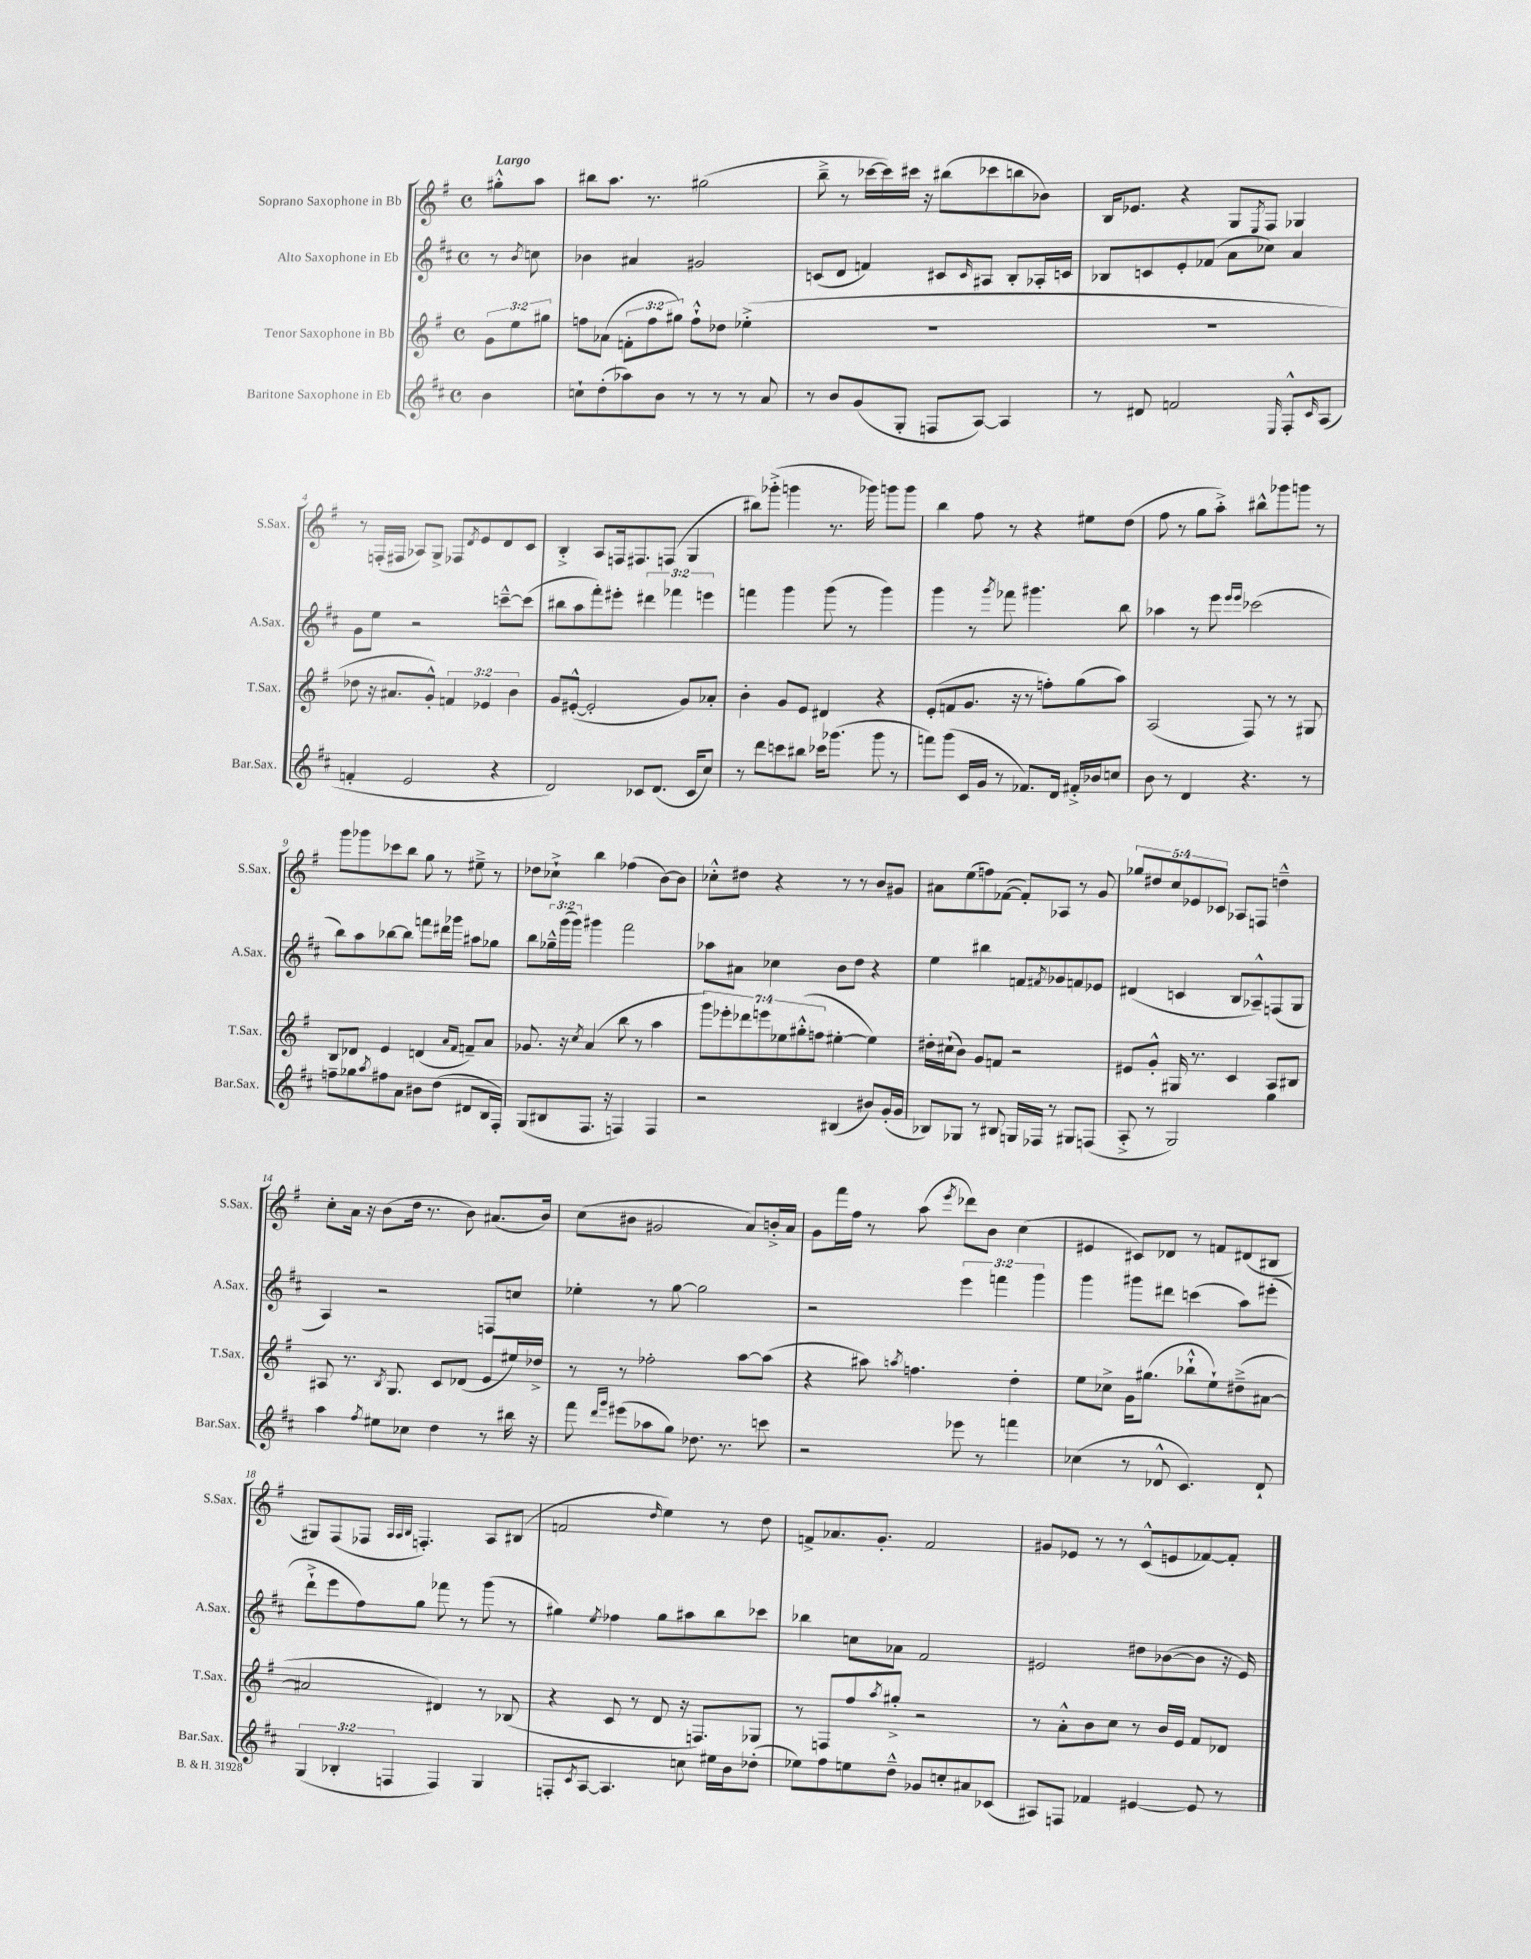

**kern	**kern	**kern	**kern
*part4	*part3	*part2	*part1
*staff4	*staff3	*staff2	*staff1
*I"Baritone Saxophone in Eb	*I"Tenor Saxophone in Bb	*I"Alto Saxophone in Eb	*I"Soprano Saxophone in Bb
*I'Bar.Sax.	*I'T.Sax.	*I'A.Sax.	*I'S.Sax.
*clefG2	*clefG2	*clefG2	*clefG2
*k[f#c#]	*k[f#]	*k[f#c#]	*k[f#]
*M4/4	*M4/4	*M4/4	*M4/4
*met(c)	*met(c)	*met(c)	*met(c)
=	=	=	=
!	!	!	!LO:TX:a:B:t=Largo
4b\	12g\L	8r	8gg#X'^^\L
.	12ee\	.	.
.	.	8qb/	.
.	.	8ccn\	8aa\J
.	12gg#X\J	.	.
=1	=1	=1	=1
8ccn`\L	8ffn\L	4b-X\	8bb#X\L
(8dd'\	(8a-X\J	.	8.aa\J
8aa-X\)	12fn'\L	4a#X/	.
.	.	.	8.r
.	12ff\	.	.
8b\J	.	.	.
.	12gg#X\J)	.	.
8r	8ff`^^\L	2g#X/	(2gg#X\
8r	8dd-X\J	.	.
8r	(4ee-X'^\	.	.
8a/	.	.	.
=2	=2	=2	=2
8r	1r	(8cn/L	8bb~^\
8b/L	.	8d/J	8r
(8g/	.	4fn/)	[16ccc-X\LL
.	.	.	16ccc-\])
8G'/J	.	.	16ccc#X\JJ
.	.	.	16r
8Fn/L	.	8c#X/L	(8bb#X\L
.	.	16qqc#/	.
[8A/J)	.	8A#X/J	8ccc-X\
4A/]	.	8B'/L	8bbn\
.	.	16A-X'/L	8b-X\J)
.	.	16cn/JJ	.
=3	=3	=3	=3
8r	1r	8B-X/L	16B/KL
.	.	.	8.e-X/J
8d#X/	.	8cn/	.
2fn/	.	8e'/	4r
.	.	(8f-X/J	.
.	.	8a\L	8G/L
.	.	.	8qE/
.	.	8cc-X\J)	8F#/J
16qqE/	.	.	.
8F#'^^/L	.	4a/	4G-X/
16qqc#/	.	.	.
(8A/J	.	.	.
!!LO:LB:g=z
=4	=4	=4	=4
4fn'/	8dd-X\	8g\L	8r
.	16r	8ee\J	(16Fn'/LL
.	8.a#X/L	.	16F#X/JJ
2e/	.	2r	8A-X/L)
.	8g'^^/J)	.	8G^/J
.	6fn/	.	8F-X/L
.	.	.	8qd/
.	.	.	8e/
.	6e-X/	.	.
4r	.	[8cccn~^^\L	8d/
.	6b\	.	.
.	.	(8ccc\J]	8c/J
=5	=5	=5	=5
2d/)	8g/L	8bb#X\L	4B'^/
.	([8e#X'^^/J	8aa\	.
.	2e#'/]	8fff#'\)	8A/L
.	.	8eee#X'\J	16Fn/k
.	.	.	8.F#X/
8c-X/L	.	6ddd#X\	.
(8.d/J	.	.	(8Fn/J
.	.	6fff-X\	.
.	8g/L)	.	4G/
16c-/KL	.	.	.
.	.	6eeen\	.
8cc#/J)	8a-X'/J	.	.
=6	=6	=6	=6
8r	4b'\	4fffn\	8bb#X\L)
8ddd\L	.	.	(8ggg-X'^\J
8cccn\	8g/L	4ggg\	4gggn\
8bb#X\J	8e/J	.	.
16ccc-X\KL	4d#X/	(8ggg\	8.r
(8.ggg-X\J	.	.	.
.	.	8r	.
.	.	.	16ggg-X\)
8ggg-\	4r	4ggg\)	8gggn\L
8r	.	.	8ggg\J
=7	=7	=7	=7
8fffn\L)	(8e'/L	4ggg\	4bb\
(8ggg\J	8fn/	.	.
16c#/LL	8.g/J	8r	8ff#\
16g/JJ	.	.	.
.	.	8qggg/	.
8r	.	8fff-X\	8r
.	16r	.	.
8.f-X/L)	8r	4.ggg#X\	4r
.	8ffn'\L)	.	.
16d/Jk	.	.	.
16f#X'^/LL	(8gg\	.	8ee#X\L
16b-X/J	.	.	.
8ccn/J	8aa\J)	8bb\	(8dd\J
=8	=8	=8	=8
8b\	(2A/	4aa-X\	8ff#\
8r	.	.	8r
4d/	.	8r	8gg\L
.	.	8eee\	8aa'^\J)
.	.	16qqeee/LL	.
.	.	16qqeee/JJ	.
4.r	8F#/)	(2ccc-X\	8bb#X^^\L
.	8r	.	8ggg-X\
.	8r	.	8gggn\J
8r	8G#X/	.	8r
!!LO:LB:g=z
=9	=9	=9	=9
8ffn~\L	8B/L	8bb\L)	8ggg\L
8gg-X\	8d-X/J	8aa\	8ggg-X\
8qaa/	.	.	.
8ff#X\	4e/	[8bb-X\	8ccc-X\
8a\J	.	8bb-\J]	8bb\J
8b#X\L	(4dn/	8fffn\L	8gg\
(8dd\J	.	16ddd#X\L	8r
.	.	16ggg-X\JJ	.
.	16qqa/LL	.	.
.	16qqf#/JJ	.	.
8d#X/L	8fn~/L)	8aa#X\L	8ee#X~^\
16B/L	8a/J	8gg-X\J	8r
16F#'/JJ)	.	.	.
=10	=10	=10	=10
(8G/L	8.g-X/	8bb\L	8dd-X\L
8B#X/	.	24gg-X~^^\L	8cc-X`^\J
.	.	(24ggg\	.
.	16r	.	.
.	.	24ggg\JJ)	.
.	8qcc/	.	.
8.F#/J	(4a/	4ggg#X\	4bb\
16r	.	.	.
4Fn/)	8bb\	2fff#\	(4ff-X\
.	8r	.	.
4F/	4aa\	.	[8b\L)
.	.	.	8b\J]
=11	=11	=11	=11
2r	14ggg\L)	8aa-X\L	8cc-X'^^\L
.	14eee-X'\	.	.
.	.	8a#X\J	8dd#X\J
.	14ddd-X\	.	.
.	14eeen\	.	.
.	.	4cc-X\	4r
.	14ee-X\	.	.
.	(14gg#X'^^\	.	.
.	14ffn\J	.	.
(4B#X/	[4ee#X'\	8b\L	8r
.	.	8dd\J	8r
8b#X/L)	4ee#\])	4r	8b/L
(16g'/L	.	.	8g#X/J
16g/JJ	.	.	.
=12	=12	=12	=12
8B-X/L)	16dd#X'\LL	4ee\	8a#X\L
.	(16cc#X`\J	.	.
8G-X/J	8b\J)	.	(8ee\
8r	8g/L	4bb#X\	8ffn\)
8B#X/	8fn/J	.	([8f-X\J
16Gn/LL	2r	8fn/L	8f-'/L])
16F-X/JJ	.	.	.
.	.	8qf#X/	.
8r	.	8g-X/	8A-X/J
8G#X/L	.	8fn/	8r
(8Fn/J	.	8e-X/J	8g/
=13	=13	=13	=13
8A'^/	8e#X/L	(4d#X/	10gg-X/L
.	.	.	10dd#X/
8r	8g'^^/J	.	.
.	.	.	10cc/
2G/)	16G#X/	4cn/	.
.	.	.	10e-X/
.	8.r	.	.
.	.	.	10c-X/J
.	4c/	8B/L	8A-X/L
.	.	8A-X~^^/)	8Fn/J
4gg\	8A/L	(8Fn/	4ddn~^^\
.	8B#X/J	8G/J	.
!!LO:LB:g=z
=14	=14	=14	=14
4aa\	8A#X/	4A/)	8cc'\L
.	8.r	.	16a\Jk
.	.	.	16r
8qff#/	.	.	.
8ee#X\L	.	2r	(8b\L
.	8qB/	.	.
.	8.G/	.	.
8cc-X\J	.	.	16dd\Jk
.	.	.	8.r
4dd\	8c/L	.	.
.	(8d-X/J	.	8b\)
8r	8e/L	8Fn/L	(8.a#X/L
16bb#X\	16ee#X/L)	8ccn/J	.
16r	16dd-X^/JJ	.	16b/Jk)
=15	=15	=15	=15
8fff#\	8r	4ee-X'\	(8cc\L
16qqddd/LL	.	.	.
16qqggg/JJ	.	.	.
(8eee#X\L	8r	.	8b#X\J
8aa-X\	2ff-X'\	8r	2g#X/
8gg\J)	.	[8gg\	.
8.dd-X\	.	2gg\]	.
8.r	.	.	.
.	[8aa\L	.	8a/L)
8cccn\	(8aa\J]	.	16bn'^/L
.	.	.	16a/JJ
=16	=16	=16	=16
2r	4r	2r	8g\L
.	.	.	16fff#\L
.	.	.	16ff#\JJ
.	8aa#X\)	.	8r
.	8qaan/	.	.
.	4.ffn\	.	(8aa\
.	.	.	8qeee/
8eee-X\	.	6eee\	8ddd-X\L)
8r	.	.	8b\J
.	.	6fffn\	.
4fffn\	4dd'\	.	(4cc\
.	.	6ggg\	.
=17	=17	=17	=17
(4cc-X\	8ee\L	4ggg\	4e#X/
.	8cc-X^\J	.	.
8r	16g\KL	8ggg#X\L	8c#X/L)
.	(8.gg#X\J	.	.
8d-X^^/	.	8ddd#X\J	8d-X/J
4.c#/)	8bb-X`^^\L	(4cccn\	8r
.	8ee`\)	.	8fn/L
.	(8dd#X~^\	8aa\L)	(8d#X/
8d-`/	[8a#X\J	(8eee#X'\J	8B#X/J
!!LO:LB:g=z
=18	=18	=18	=18
(6G/	2a#X/]	8ddd`^\L	8G#X/L)
.	.	8eee\	(8F#/
6B-X'/	.	.	.
.	.	8ff#\)	8F-X/J
6Fn/	.	.	.
.	.	.	32qqA/LLL
.	.	.	32qqA/
.	.	.	32qqB/JJJ
.	.	8gg\J	4.Fn'/)
4F/)	4d#X/)	8fff-X\	.
.	.	8r	.
4G/	8r	(8ggg\	8A/L
.	(8B-X/	8r	(8B#X/J
=19	=19	=19	=19
8Fn'/L	4r	4gg#X\)	2fn/
8qc#/	.	.	.
[8A/J	.	.	.
.	.	8qee/	.
4.A/]	8c/	4ff-X\	.
.	8r	.	.
.	.	.	16qqdd/
.	8d/	8gg#\L	4ee\)
8ccn\	16r	8aa#X\	.
.	8.Fn/L)	.	.
16ee#X\LL	.	8bb\	8r
16b\J	.	.	.
(8dd-X'\J	8G-X/J	8ccc-X\J	8dd\
=20	=20	=20	=20
8ee-X\L)	8r	4bb-X\	8fn^/L
8ff#\	8Fn/L	.	8.a-X/
8een\	8ff#/	8ccn\L	.
.	.	.	8.g'/J
.	8qaa/	.	.
8dd~^^\J	8gg#X'^/J	8a-X\J	.
8g-X/L	2r	2f#/	2f/
8ccn'/	.	.	.
8a#X/	.	.	.
(8c-X/J	.	.	.
=21	=21	=21	=21
8A#X/L)	8r	2e#X/	8g#X/L
8Fn/J	8a'^^\L	.	8e-X/J
4f-X/	8b\	.	8r
.	8cc\J	.	8r
[4e#X/	8r	8dd#X\L	(8c^^/L
.	16b/LL	([8b-X\	8en/
.	16e/JJ	.	.
8e#/]	8f#/L	8b-\J]	[8f-X/)
8r	8d-X/J	16r	8f-'/J]
.	.	16e#/)	.
==	==	==	==
*-	*-	*-	*-
